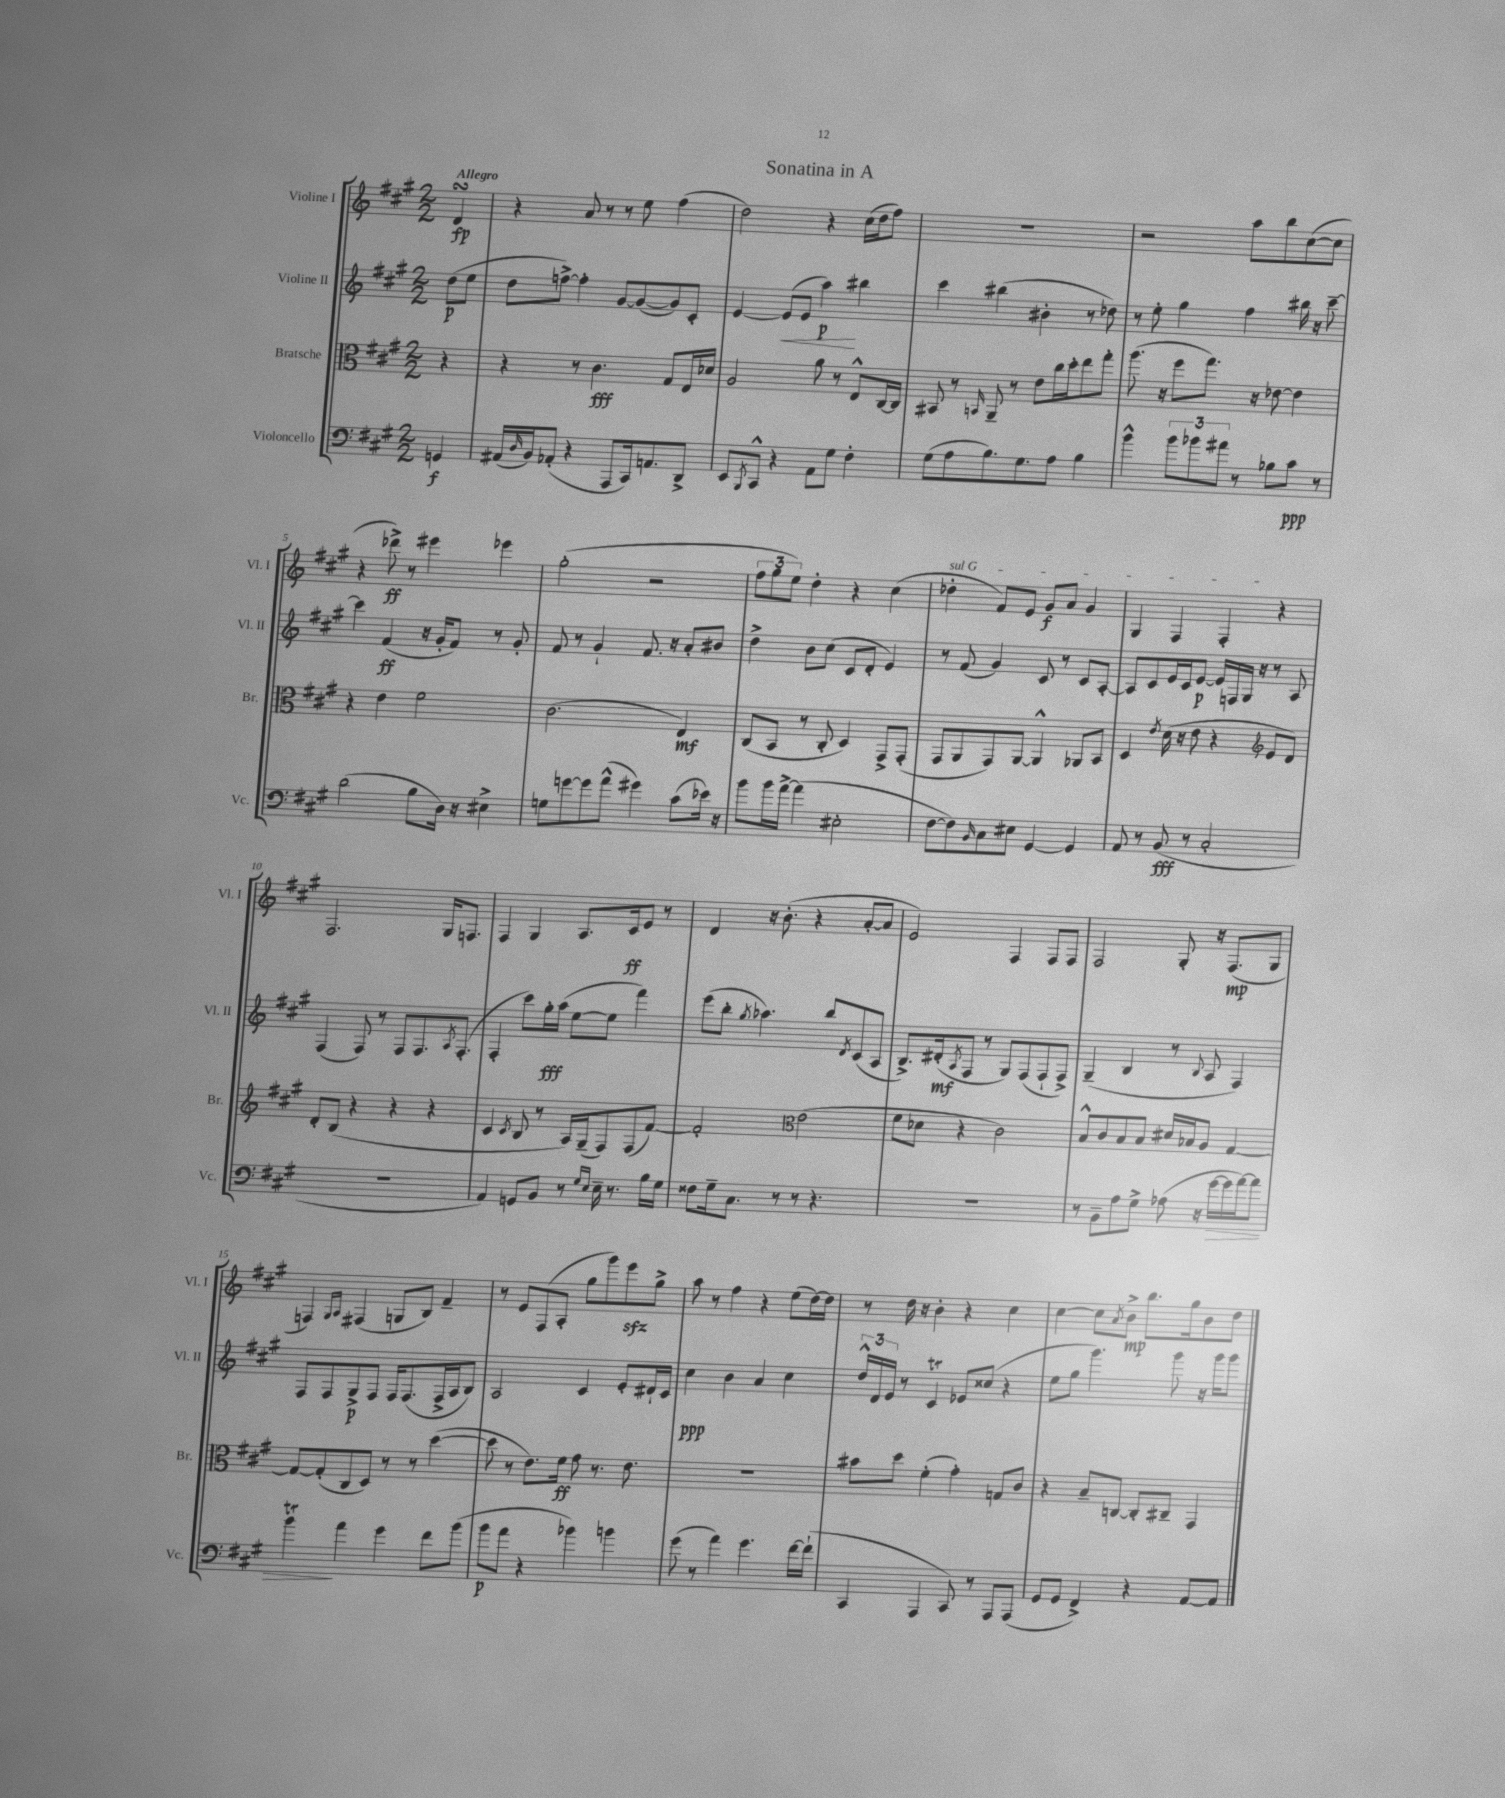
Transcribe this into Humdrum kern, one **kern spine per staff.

**kern	**kern	**kern	**kern
*staff4	*staff3	*staff2	*staff1
*clefF4	*clefC3	*clefG2	*clefG2
*k[f#c#g#]	*k[f#c#g#]	*k[f#c#g#]	*k[f#c#g#]
*M2/2	*M2/2	*M2/2	*M2/2
4GG	4r	(8dd	4d
.	.	8ee	.
=	=	=	=
(16AA#	4r	8dd	4r
16qqD	.	.	.
16BB)	.	.	.
(8AA-'	.	[8ff^)	.
4r	8r	4ff']	8a
.	4.c#	.	8r
8AAA	.	[8g#	8r
16CC#)	.	(8g#_	8ee
8.AA	.	.	.
.	8G#	8g#])	(4ff#
8DD^	16E	8c#'	.
.	16d-	.	.
=	=	=	=
8EE	2A	[4e	2dd)
8qBBB	.	.	.
8CC#^^	.	.	.
4r	.	(8e]	.
.	.	8e	.
8AA	8a	4aa)	4r
8G#	8r	.	.
4F#'	8E^^	4bb#	(16cc#
.	.	.	16dd
.	[16C#	.	8ff#)
.	16C#]	.	.
=	=	=	=
(8G#	8BB#	4ccc#	1r
8A	8r	.	.
.	16qqBB	.	.
8.B)	8AA~	(4bb#	.
.	8r	.	.
8.G#	.	.	.
.	8e	4b#'	.
8A	16cc#	.	.
.	16dd'	.	.
4B	8ee	8r	.
.	8gg#'	8dd-)	.
=	=	=	=
4b^^	(8.aa	8r	2r
.	.	8ee'	.
.	16r	.	.
12b	8ff#	4gg#	.
12b-	.	.	.
.	8.gg#)	.	.
12a#	.	.	.
8r	.	4ff#	8aa
.	16r	.	.
8B-	[8e-	.	8bb
8c#	4e-]	16bb#	([8cc#
.	.	16r	.
8r	.	[8ccc#~	8cc#]
=	=	=	=
(2d	4r	4ccc#]	4r
.	4e	(4f#	8ddd-^)
.	.	.	8r
8B	2f#	16r	4eee#
.	.	16g#'	.
16D)	.	8f#)	.
16r	.	.	.
4E#^	.	8r	4eee-
.	.	8g#'	.
=	=	=	=
8G	(2.c#	8f#	(2gg#'
[8g	.	8r	.
8g]	.	4g#`	.
(8a^^	.	.	.
4g#)	.	8.f#	2r
.	.	16r	.
(8c#	4E)	8a'	.
16e-)	.	8b#	.
16r	.	.	.
=	=	=	=
8b	(8C#	4dd^	12ff#
.	.	.	12gg#
16b	8BB	.	.
.	.	.	12ee)
[16a^	.	.	.
(4a]	8r	8b	4dd'
.	8C#'	(8cc#	.
2E#'	4D)	8c#	4r
.	.	8d'	.
.	8GG#^	4e)	(4cc#
.	(8GG#'	.	.
=	=	=	=
[8F#	8GG#	8r	4dd-'
8F#])	8AA	(8f#	.
16qqBB	.	.	.
8C#	8GG#)	4g#)	8f#)
8E#	[8AA	.	8e
[4GG#	4AA^^]	8c#	8g#
.	.	8r	8a
4GG#]	8AA-	8c#	4g#
.	8BB	[8A'	.
=	=	=	=
8AA	4D	8A]	4G#
8r	.	8c#	.
.	8qe	.	.
(8BB	(16d	16e	4F#
.	16r	16c#	.
8r	8e	[8e	.
2C#'	4r	16e]	4F#'
.	.	16F	.
.	.	16G#	.
.	.	16r	.
*	*clefG2	*	*
.	8e	8r	4r
.	8d)	8A	.
=	=	=	=
1r	8d'	(4F#	2.F#
.	(8B	.	.
.	4r	8F#)	.
.	.	8r	.
.	4r	8F#	.
.	.	8.F#	.
.	4r	.	16G#
.	.	8qA	.
.	.	(8.F#'	8.F
=	=	=	=
4AA)	4c#	4F#'	4F#
.	8qc#	.	.
8GG	8B	8ccc#)	4G#
8BB	8r	16gg#'	.
.	.	(16aa	.
8r	16A)	[8ee	8.A
.	(16G#~	.	.
16qqG#	.	.	.
16qqE	.	.	.
16E~	8F#)	8ee]	.
8.r	.	.	16c#
.	(8F#	4fff#)	8e
16B	[8f#)	.	8r
16G#	.	.	.
=	=	=	=
8F##	2f#']	(8eee	4d
16G#~	.	8bb'	.
8.C#	.	.	.
.	.	8qgg#	.
.	.	4.aa-)	16r
.	.	.	(8.b'
8r	.	.	.
*	*clefC3	*	*
8r	(2e	.	4r
4.r	.	8bb	.
.	.	8qd	.
.	.	(8c#	[8a'
.	.	8A	8a]
=	=	=	=
1r	8f#	8.B^)	2e)
.	8d-	.	.
.	.	(16d#'	.
.	.	8qA	.
.	4r	8F#	.
.	.	8r	.
.	2c#)	8G#)	4F#
.	.	(8F#	.
.	.	8F#`	8F#
.	.	8F#^)	8F#
=	=	=	=
8r	8B^^	(4G#~	2F#
8BB~	8c#	.	.
8A	8B	4B	.
8G#^	8B	.	.
(8A-	16d#	8r	8G#'
.	16B-	.	.
.	.	8qqB	.
16r	8A	8A	16r
[16g#	.	.	(8.F#
16g#]	[4G#	4F#)	.
[16a)	.	.	.
8a]	.	.	8G#
=	=	=	=
4b	8G#_	8F#	4F)
.	(8G#']	8F#	.
.	.	.	16qqG#
.	.	.	16qqA
4a	8C#	8G#^	(4F#
.	8D)	8F#	.
4g#	8r	16F#	8G
.	.	(8.F#	.
.	8r	.	8B)
8f#	([4dd	16F#^	4f#~
.	.	16A	.
(8b	.	8B)	.
=	=	=	=
8b	8dd]	2A	8r
8a	8r	.	8e
4r	8.e)	.	(8F#
.	.	.	8A'
.	16f#	.	.
4b-)	8g#	4c#	8gg#
.	8.r	.	8ggg#)
4b	.	8e'	8eee
.	8.e	.	.
.	.	16d#`	8gg#^
.	.	16c#	.
=	=	=	=
(8g#	1r	4cc#	8aa
8r	.	.	8r
4a)	.	4b	4ff#
4.g#	.	4a	4r
.	.	4cc#	(8ee
[16f#	.	.	[16dd)
(16f#`]	.	.	16dd]
=	=	=	=
4CC#	8b#	24dd^^	8r
.	.	24d	.
.	.	24e	.
.	8dd	8r	16dd
.	.	.	16r
4AAA	(4f#'	4c#	4b'
8CC#)	4g#')	8e-	4r
8r	.	(8cc##	.
8AAA	8G	4r	4cc#
(8AAA	8c#	.	.
=	=	=	=
8GG#	4r	8ee	[4cc#
8GG#	.	8gg#	.
4FF#^)	8B~	4.ggg#)	8cc#]
.	.	.	8qa
.	[8C	.	8b^
4r	8C']	.	8.bb
.	8C#~	8ggg#	.
.	.	.	16gg#
[8AA	4GG#	16r	8b
.	.	16ggg#	.
8AA]	.	8ggg#	8dd
==	==	==	==
*-	*-	*-	*-
